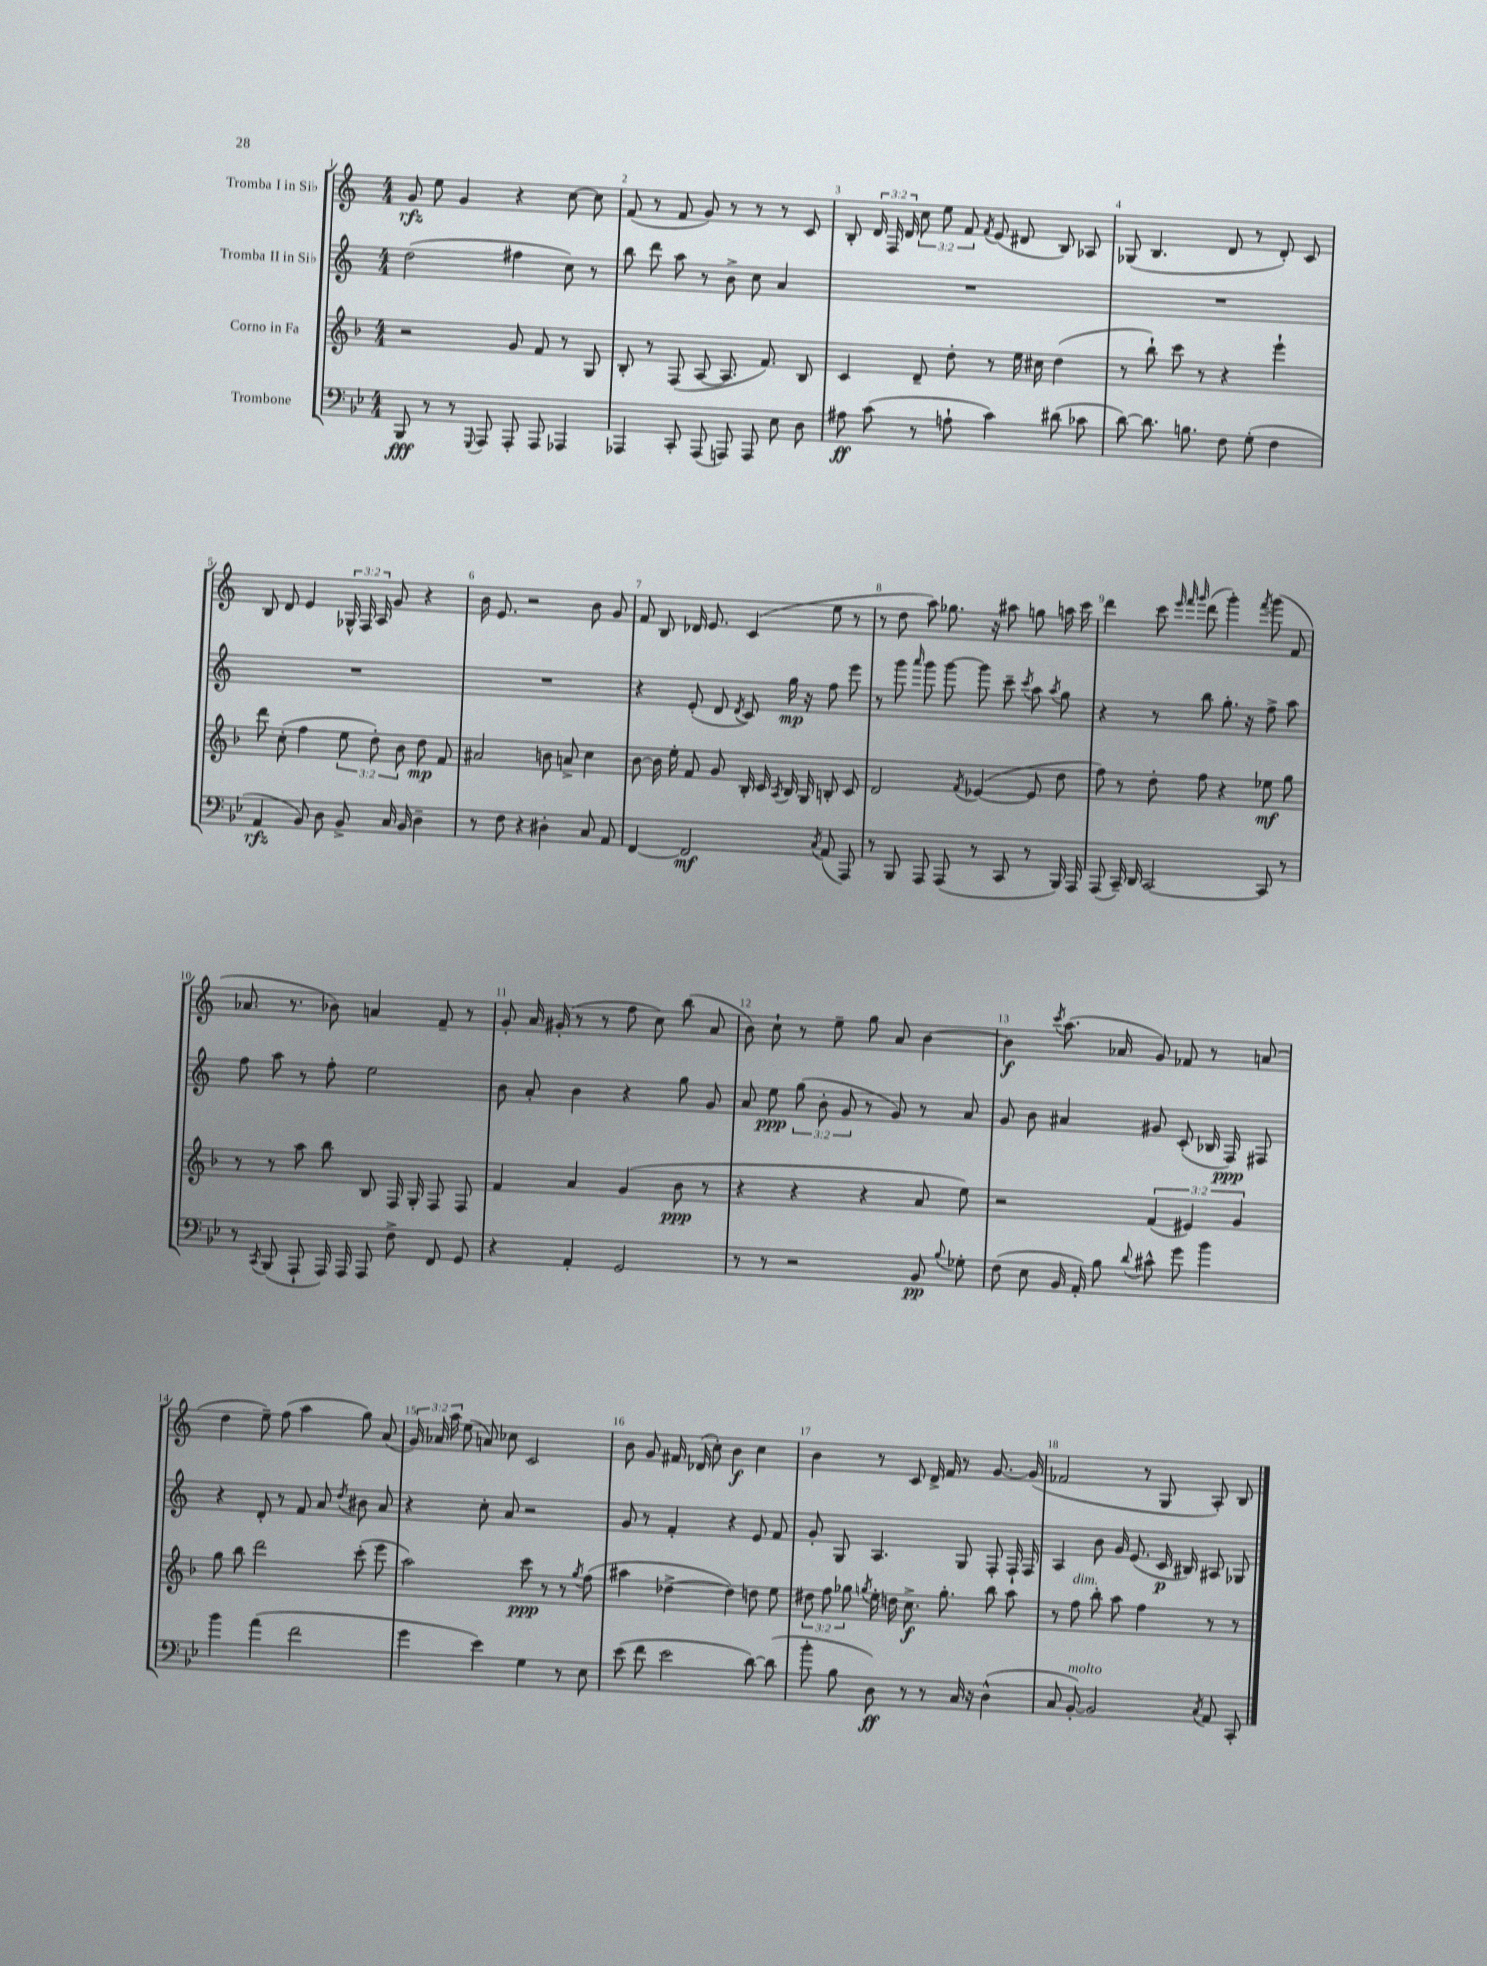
<<
\new StaffGroup <<
\new Staff = "s0" \with { instrumentName = "Tromba I in Sib" } {
    \clef treble \key c \major \numericTimeSignature \time 4/4 \override Staff.TupletNumber.text = #tuplet-number::calc-fraction-text
    \autoBeamOff g'8\rfz e''8 g'4 r4 c''8~ c''8 |
    f'8( r8 f'8 g'8) r8 r8 r8 c'8 |
    b8-. \tuplet 3/2 { d'16 f16 d'16 } \tuplet 3/2 { c''8 e''8 f'8 } \acciaccatura { f'8 } e'8( dis'8 b8) aes8 |
    ges8( b4. d'8 r8 d'8-.) c'8 |
    b8 d'8 e'4 \tuplet 3/2 { ges16-^ f16 a16 } g'8 r4 |
    b'16 e'8. r2 b'8 g'8 |
    f'8 b8 des'16 e'8. c'4( e''8 r8 |
    r8 d''8 a''8) ges''8. r16 ais''8 g''8 a''16 c'''16 |
    d'''4 c'''8 \grace { e'''32 f'''32 g'''32 } d'''8( g'''4-.) \acciaccatura { f'''8 } g'''8( f'8 |
    aes'8. r8. bes'8) a'4 f'8-- r8 |
    g'8-. a'16 gis'16-.( r8 r8 f''8 c''8) b''8( a'8 |
    b'8) c''8-! r8 e''8-- g''8 a'8 b'4~ |
    b'4\f \acciaccatura { c'''8 } a''8.( aes'16 g'8) fes'8 r8 a'8( |
    d''4 e''8--) f''8( a''4 g''8) a'8( |
    \tuplet 3/2 { g'16) aes'16 a''16 } e''8( a'8) ces''8 c'2 |
    b'8 g'8 fis'16 des'16( c''8-.) b'4\f c''4 |
    b'4 r8 c'8 d'16-> f'16 r8 g'8.~ g'16( |
    fes'2 r8 g8 a8-.) b8 \bar "|." |
}
\new Staff = "s1" \with { instrumentName = "Tromba II in Sib" } {
    \clef treble \key c \major \numericTimeSignature \time 4/4 \override Staff.TupletNumber.text = #tuplet-number::calc-fraction-text
    \autoBeamOff d''2( fis''4 c''8) r8 |
    b''8 d'''8 a''8 r8 b'8-> c''8 a'4 |
    R1 |
    R1 |
    R1 |
    R1 |
    r4 e'8-.( d'8 \acciaccatura { d'8 } c'8) g''16\mp r16 f''8 e'''8 |
    r8 g'''8 \grace { a'''16 } g'''8 g'''8~ g'''8 c'''8-- \acciaccatura { c'''8 } a''8 \acciaccatura { a''8 } g''8 |
    r4 r8 b''8 g''8.-. r16 f''8-> a''8 |
    f''8 a''8 r8 f''8-. e''2 |
    b'8 a'8-. b'4 r4 g''8 g'8 |
    a'8 e''8\ppp \tuplet 3/2 { g''8( b'8-. g'8 } r8 g'8) r8 a'8 |
    g'8 b'8 ais'4 gis'8 c'8-.( bes16 f16\ppp) fis8 |
    r4 d'8-. r8 f'8 a'8 \acciaccatura { d''8 } bis'8 a'8 |
    r4 c''8-. a'8 r2 |
    g'8 r8 f'4-. r4 e'8 f'8 |
    g'8-. g8 a4. g8 f8-. f16-! f16 |
    a4 b'8 g'16 e'8.( c'16\p bis16) ais8 ges8 \bar "|." |
}
\new Staff = "s2" \with { instrumentName = "Corno in Fa" } {
    \clef treble \key f \major \numericTimeSignature \time 4/4 \override Staff.TupletNumber.text = #tuplet-number::calc-fraction-text
    \autoBeamOff r2 g'8 f'8 r8 g8 |
    bes8-. r8 f8( a8~ a8. f'8.) bes8 |
    c'4 d'8-- d''8-. r8 e''16 cis''16 d''4( |
    r8 bes''8-!) c'''8 r8 r4 e'''4-! |
    d'''8 c''8-.( f''4 \tuplet 3/2 { e''8 d''8-.) bes'8 } d''8\mp f'8 |
    ais'2 b'8 a'8-> c''4 |
    bes'8~ bes'16 e''16-. f'8 g'8 bes16-. c'16 \acciaccatura { a8 } bes16 g16 b8-. c'8 |
    d'2 \acciaccatura { f'8 } ees'4~( ees'8 d''8 |
    f''8) r8 d''8-. f''8 r4 ees''8\mf g''8 |
    r8 r8 a''8 bes''8 bes8 f16 g16-. f8 f8 |
    f'4 a'4 g'4( bes'8\ppp r8 |
    r4 r4 r4 a'8 e''8) |
    r2 \tuplet 3/2 { f'4( eis'4) g'4 } |
    g''8 bes''8 d'''2 c'''8-.( e'''8 |
    a''2) c'''8\ppp r8 r8 \acciaccatura { g''8 } f''8( |
    ais''4 des''4~-> des''4) d''8 e''8 |
    \tuplet 3/2 { dis''8 f''8 ges''8 } \acciaccatura { g''8 } e''16-. d''16 c''8.->\f g''8.-. bes''8 a''8 |
    r8 f''8^\markup { \italic "dim." } bes''8-. a''8 f''4 r8 r8 \bar "|." |
}
\new Staff = "s3" \with { instrumentName = "Trombone" } {
    \clef bass \key bes \major \numericTimeSignature \time 4/4
    \autoBeamOff bes,,8\fff r8 r8 \appoggiatura { g,,8 } a,,8 a,,8-. a,,8 aes,,4 |
    aes,,4 c,8-. aes,,8( a,,8) a,,8 ees8 d8 |
    ais8\ff c'8( r8 a8-! c'4) dis'8( ces'8 |
    d'8~) d'8. b8. f8 g8-.( f4 |
    a,4\rfz bes,8) d8 bes,8-> c16 bes,16 d4-- |
    r8 f8 r4 dis4-. c8 a,8 |
    f,4~ f,2\mf \acciaccatura { c8 } a,8( a,,8) |
    r8 bes,,8 a,,8 a,,8( r8 c,8 r8 bes,,16) a,,16 |
    a,,8( c,16--) d,16 c,2~ c,8 r8 |
    r8 \acciaccatura { c,8 } bes,,8( a,,8-! a,,16) a,,16 a,,8 f8-> f,8 g,8 |
    r4 a,4-. g,2 |
    r8 r8 r2 bes,8\pp \appoggiatura { bes8 } ges8-. |
    f8( ees8 bes,16 a,16-.) bes8 \appoggiatura { d'8 } cis'8-^ g'8 bes'4 |
    bes'4 a'4( f'2 |
    g'4 ees'4) g4 r8 ees8 |
    ees'8( f'8 ees'2 d'8~) d'8( |
    bes'8-. bes8 d8\ff) r8 r8 c16 r16 d4-^( |
    c8 bes,8~-.^\markup { \italic "molto" }) bes,2 \acciaccatura { c8 } a,8 c,8-. \bar "|." |
}
>>
>>
\layout { \context { \Score \override BarNumber.break-visibility = ##(#f #t #t) barNumberVisibility = #all-bar-numbers-visible } }
